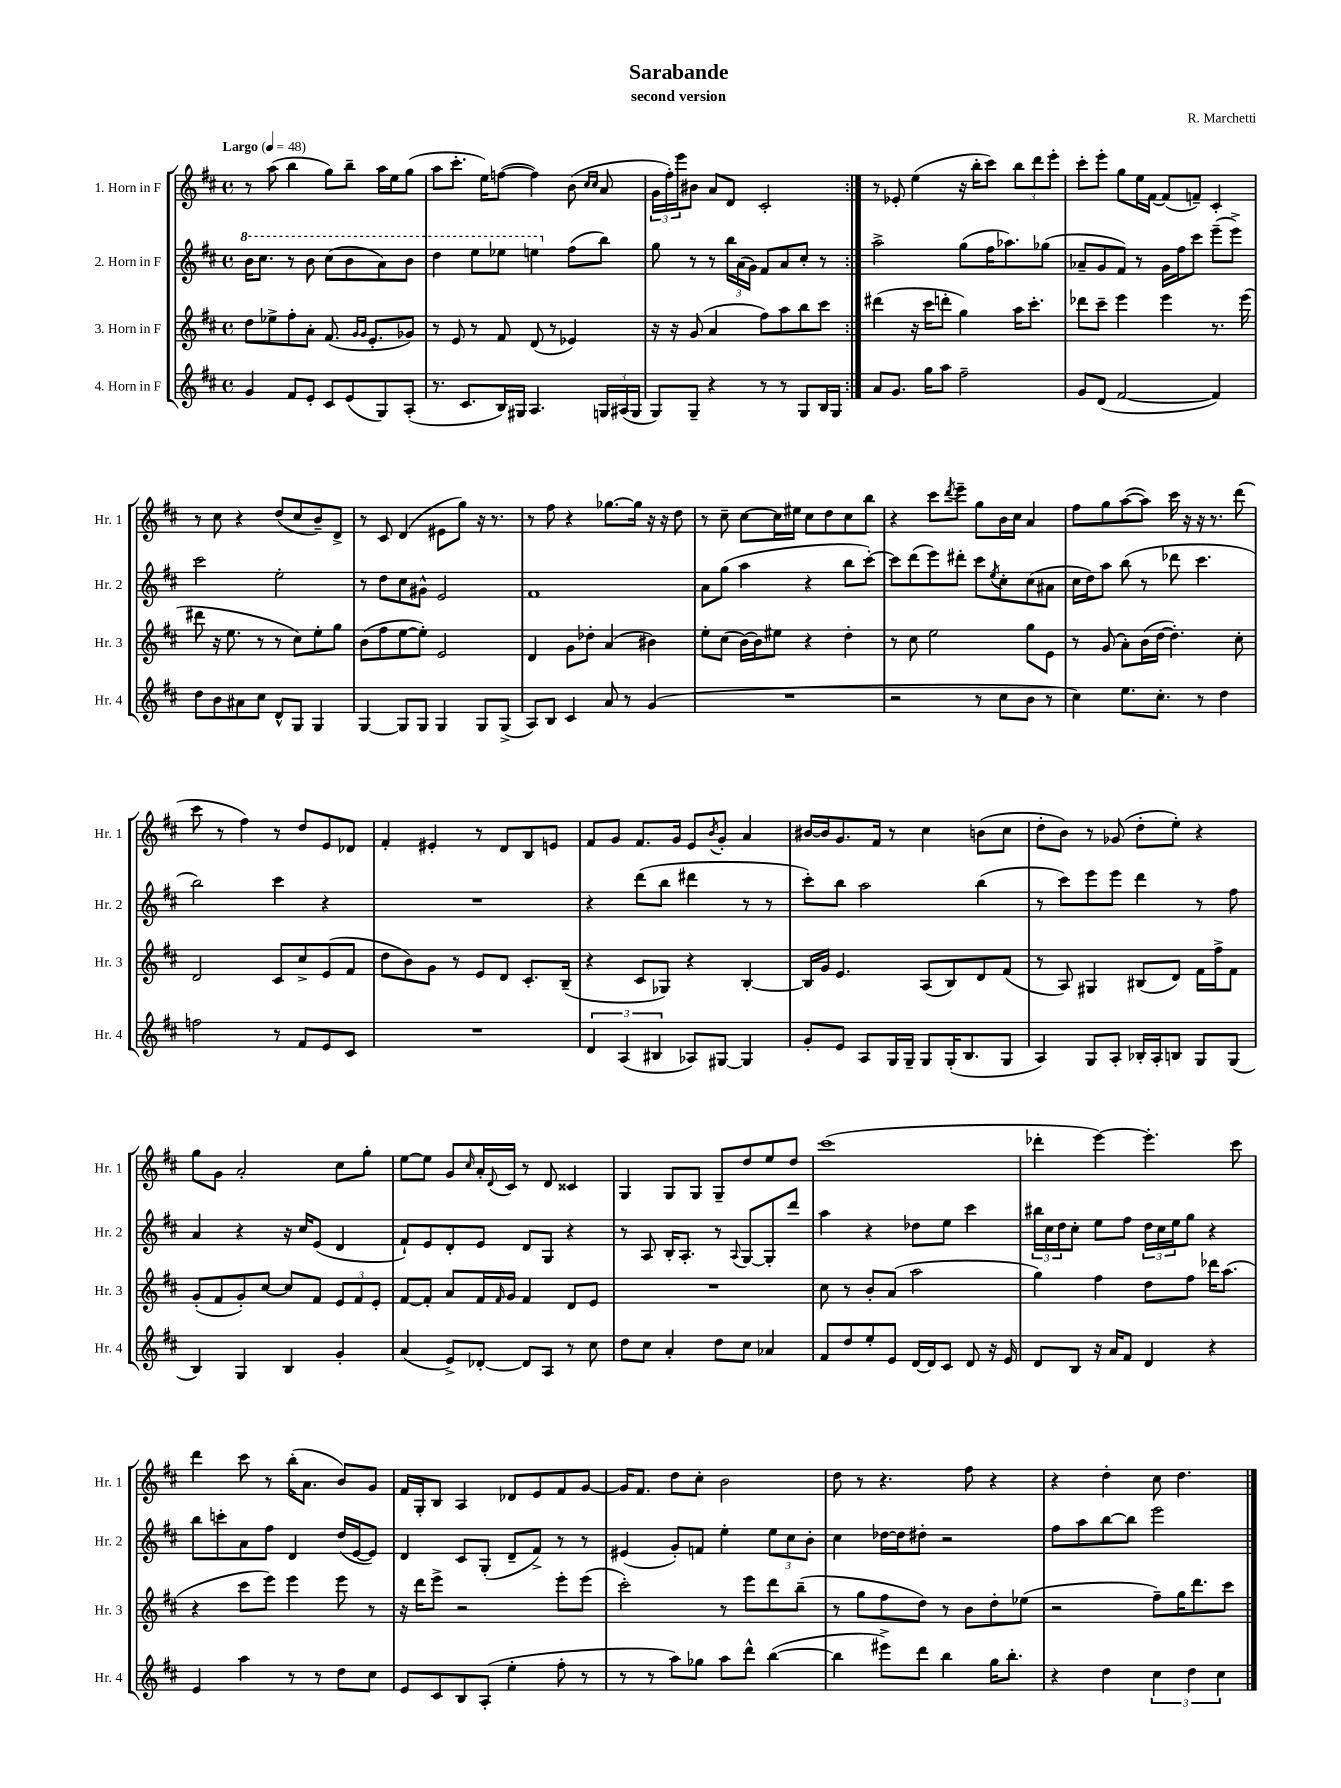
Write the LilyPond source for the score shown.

\header { title = "Sarabande" composer = "R. Marchetti" subtitle = "second version" }
<<
\new StaffGroup <<
\new Staff = "s0" \with { instrumentName = "1. Horn in F" shortInstrumentName = "Hr. 1" } {
    \clef treble \key d \major \defaultTimeSignature \time 4/4 \tempo "Largo" 4 = 48
    \repeat volta 2 { r8 a''8( b''4 g''8) b''8-- a''16 e''16 g''8( |
    a''8 cis'''8.-. e''16) f''8~( f''4) b'8( \grace { cis''16 cis''16 } a'8 |
    \tuplet 3/2 { g'16 fis''16-.) e'''16 } bis'8 a'8 d'8 cis'2-. | }
    r8 ees'8-. e''4( r16 b''16-. cis'''8) \tuplet 3/2 { b''8 d'''8 e'''8-. } |
    cis'''8-. e'''8-. g''8 e''16 fis'16~ fis'8( f'8--) cis'4-. |
    r8 cis''8 r4 d''8( cis''8 b'8--) d'8-> |
    r8 cis'8 d'4( eis'8 g''8) r16 r8. |
    r8 fis''8 r4 ges''8.~ ges''16 r16 r16 d''8 |
    r8 cis''8-- cis''8~ cis''16 eis''16 cis''8 d''8 cis''8 b''8 |
    r4 cis'''8 \acciaccatura { d'''8 } e'''8-- g''8 b'16 cis''16 a'4 |
    fis''8 g''8 a''8~( a''8) cis'''16 r16 r16 r8. d'''8( |
    cis'''8 r8 fis''4) r8 d''8 e'8 des'8 |
    fis'4-. eis'4-. r8 d'8 b8 e'8 |
    fis'8 g'8 fis'8. g'16 e'8 \acciaccatura { b'8 } g'8-. a'4 |
    bis'16~ bis'16 g'8. fis'16 r8 cis''4 b'8( cis''8 |
    d''8-. b'8) r8 ges'8( d''8-. e''8-.) r4 |
    g''8 g'8 a'2-. cis''8 g''8-. |
    e''8~ e''8 g'8 \grace { cis''16 } a'16-. \appoggiatura { d'8 } cis'16 r8 d'8 cisis'4 |
    g4 g8 g8 g8-- d''8 e''8 d''8 |
    cis'''1( |
    des'''4-. e'''4~) e'''4.-. cis'''8 |
    d'''4 cis'''8 r8 b''16-.( a'8. b'8) g'8 |
    fis'16 g16-. b8 a4 des'8 e'8 fis'8 g'8~ |
    g'16 fis'8. d''8 cis''8-. b'2 |
    d''8 r8 r4. fis''8 r4 |
    r4 d''4-. cis''8 d''4. \bar "|." |
}
\new Staff = "s1" \with { instrumentName = "2. Horn in F" shortInstrumentName = "Hr. 2" } {
    \clef treble \key d \major \defaultTimeSignature \time 4/4
    \repeat volta 2 { \ottava #1 b''16 cis'''8. r8 b''8 cis'''8( b''8 a''8) b''8 |
    d'''4 e'''8 ees'''8 e'''4 \ottava #0 fis''8( b''8) |
    g''8 r8 r8 \tuplet 3/2 { b''16 a'16( g'16) } fis'8 a'8 cis''8-. r8 | }
    a''2-> g''8( fis''16 aes''8.) ges''8( |
    aes'8-- g'8 fis'8) r8 g'16 fis''16 cis'''8 e'''8--( e'''8->) |
    cis'''2 e''2-. |
    r8 d''8 cis''8 gis'8-^ e'2 |
    fis'1 |
    a'8 g''8( a''4 r4 b''8 cis'''8~-.) |
    cis'''8 d'''8( e'''8) dis'''8-. cis'''8 \acciaccatura { e''8 } cis''8-. cis''8( ais'8 |
    cis''16 d''16) a''8 b''8( r8 des'''8 cis'''4. |
    b''2) cis'''4 r4 |
    R1 |
    r4 d'''8( b''8 dis'''4 r8 r8 |
    cis'''8-.) b''8 a''2 b''4( |
    r8 cis'''8) e'''8 e'''8 d'''4 r8 fis''8 |
    a'4 r4 r16 cis''16 e'8( d'4 |
    fis'8-!) e'8 d'8-. e'8 d'8 g8 r4 |
    r8 a8 b16-. a8.-. r8 \appoggiatura { a8 } g8~ g8-. d'''8 |
    a''4 r4 des''8 e''8 cis'''4 |
    \tuplet 3/2 { bis''16 cis''16 d''16 } cis''8-. e''8 fis''8 \tuplet 3/2 { d''16 cis''16 e''16 } g''8 r4 |
    b''8 c'''8-. a'8 fis''8 d'4 d''16( e'16~ e'8) |
    d'4 cis'8 g8-.( d'8-- fis'8->) r8 r8 |
    eis'4( g'8-.) f'8 e''4-. \tuplet 3/2 { e''8 cis''8 b'8-. } |
    cis''4 des''16~ des''16 dis''8-. r2 |
    fis''8 a''8 b''8~ b''8 e'''2 \bar "|." |
}
\new Staff = "s2" \with { instrumentName = "3. Horn in F" shortInstrumentName = "Hr. 3" } {
    \clef treble \key d \major \defaultTimeSignature \time 4/4
    \repeat volta 2 { d''8 ees''8-> fis''8-. a'8-. fis'8.( \grace { g'16 g'16 } e'8.-. ges'8) |
    r8 e'8 r8 fis'8 d'8( r8 ees'4) |
    r16 r16 g'8( a'4 fis''8) a''8 b''8 cis'''8 | }
    dis'''4( r16 cis'''16 d'''8-. g''4) a''16 cis'''8.-. |
    des'''8 cis'''8-- e'''4 e'''4 r8. e'''16( |
    dis'''8 r16 e''8. r8 r8 cis''8) e''8-. g''8 |
    b'8( fis''8 e''8~ e''8-.) e'2 |
    d'4 g'8 des''8-. a'4( bis'4) |
    e''8-. cis''8( b'16~) b'16 eis''8 r4 d''4-. |
    r8 cis''8 e''2 g''8 e'8 |
    r8 g'8( a'8-.) b'16( d''16~ d''4.-.) cis''8-. |
    d'2 cis'8 cis''8-> e'8( fis'8 |
    d''8 b'8) g'8 r8 e'8 d'8 cis'8.-. b16--( |
    r4 cis'8 ges8) r4 b4~-. |
    b16 g'16 e'4. a8( b8) d'8 fis'8( |
    r8 a8) gis4 bis8( d'8) fis'16 fis''16-> fis'8 |
    g'8-.( fis'8 g'8-.) cis''8~ cis''8 fis'8 \tuplet 3/2 { e'8 fis'8 e'8-. } |
    fis'8~ fis'8-. a'8 fis'16 \grace { fis'16 } g'16 fis'4 d'8 e'8 |
    R1 |
    cis''8 r8 b'8-. a'8( a''2 |
    g''4) fis''4 d''8 fis''8 des'''16 a''8.( |
    r4 cis'''8 e'''8) e'''4 e'''8 r8 |
    r16 d'''16 e'''8-> r2 e'''8-. e'''8( |
    cis'''2-.) r8 e'''8 d'''8 b''8--( |
    r8 g''8 fis''8 d''8) r8 b'8 d''8-. ees''8( |
    r2 fis''8--) g''16 d'''8. cis'''8 \bar "|." |
}
\new Staff = "s3" \with { instrumentName = "4. Horn in F" shortInstrumentName = "Hr. 4" } {
    \clef treble \key d \major \defaultTimeSignature \time 4/4
    \repeat volta 2 { g'4 fis'8 e'8-. cis'8 e'8( g8) a8-.( |
    r8. cis'8. b16) gis16 a4. \tuplet 3/2 { g16 ais16( g16 } |
    g8) g8-- r4 r8 r8 g8 b16 g16 | }
    a'8 g'8. g''16 a''8 fis''2-- |
    g'8 d'8( fis'2~ fis'4) |
    d''8 b'8 ais'8 cis''8 d'8-^ g8 g4 |
    g4~ g8 g8 g4 g8 g8->( |
    a8) b8 cis'4 a'8 r8 g'4( |
    R1 |
    r2 r8 cis''8 b'8 r8 |
    cis''4) e''8. cis''8.-. r8 d''4 |
    f''2 r8 fis'8 e'8 cis'8 |
    R1 |
    \tuplet 3/2 { d'4 a4( bis4 } aes8) gis8~ gis4 |
    g'8-. e'8 a8 g16 g16-- g8 g16-.( b8. g8 |
    a4) g8 a8-. bes16-. a16-. b8 g8 g8( |
    b4) g4 b4 g'4-. |
    a'4( e'8->) des'8~-. des'8 a8 r8 cis''8 |
    d''8 cis''8 a'4-. d''8 cis''8 aes'4 |
    fis'8 d''8 e''8-. e'8 d'16~ d'16 cis'8 d'8 r16 e'16 |
    d'8 b8 r16 a'16 fis'8 d'4 r4 |
    e'4 a''4 r8 r8 d''8 cis''8 |
    e'8 cis'8 b8 a8-.( e''4-. fis''8-. r8 |
    r8 r8 a''8) ges''8 a''8 d'''8-^ b''4~( |
    b''4 eis'''8->) d'''8 b''4 g''16 b''8.-. |
    r4 d''4 \tuplet 3/2 { cis''4 d''4 cis''4 } \bar "|." |
}
>>
>>
\layout { \context { \Score \remove "Bar_number_engraver" } }
